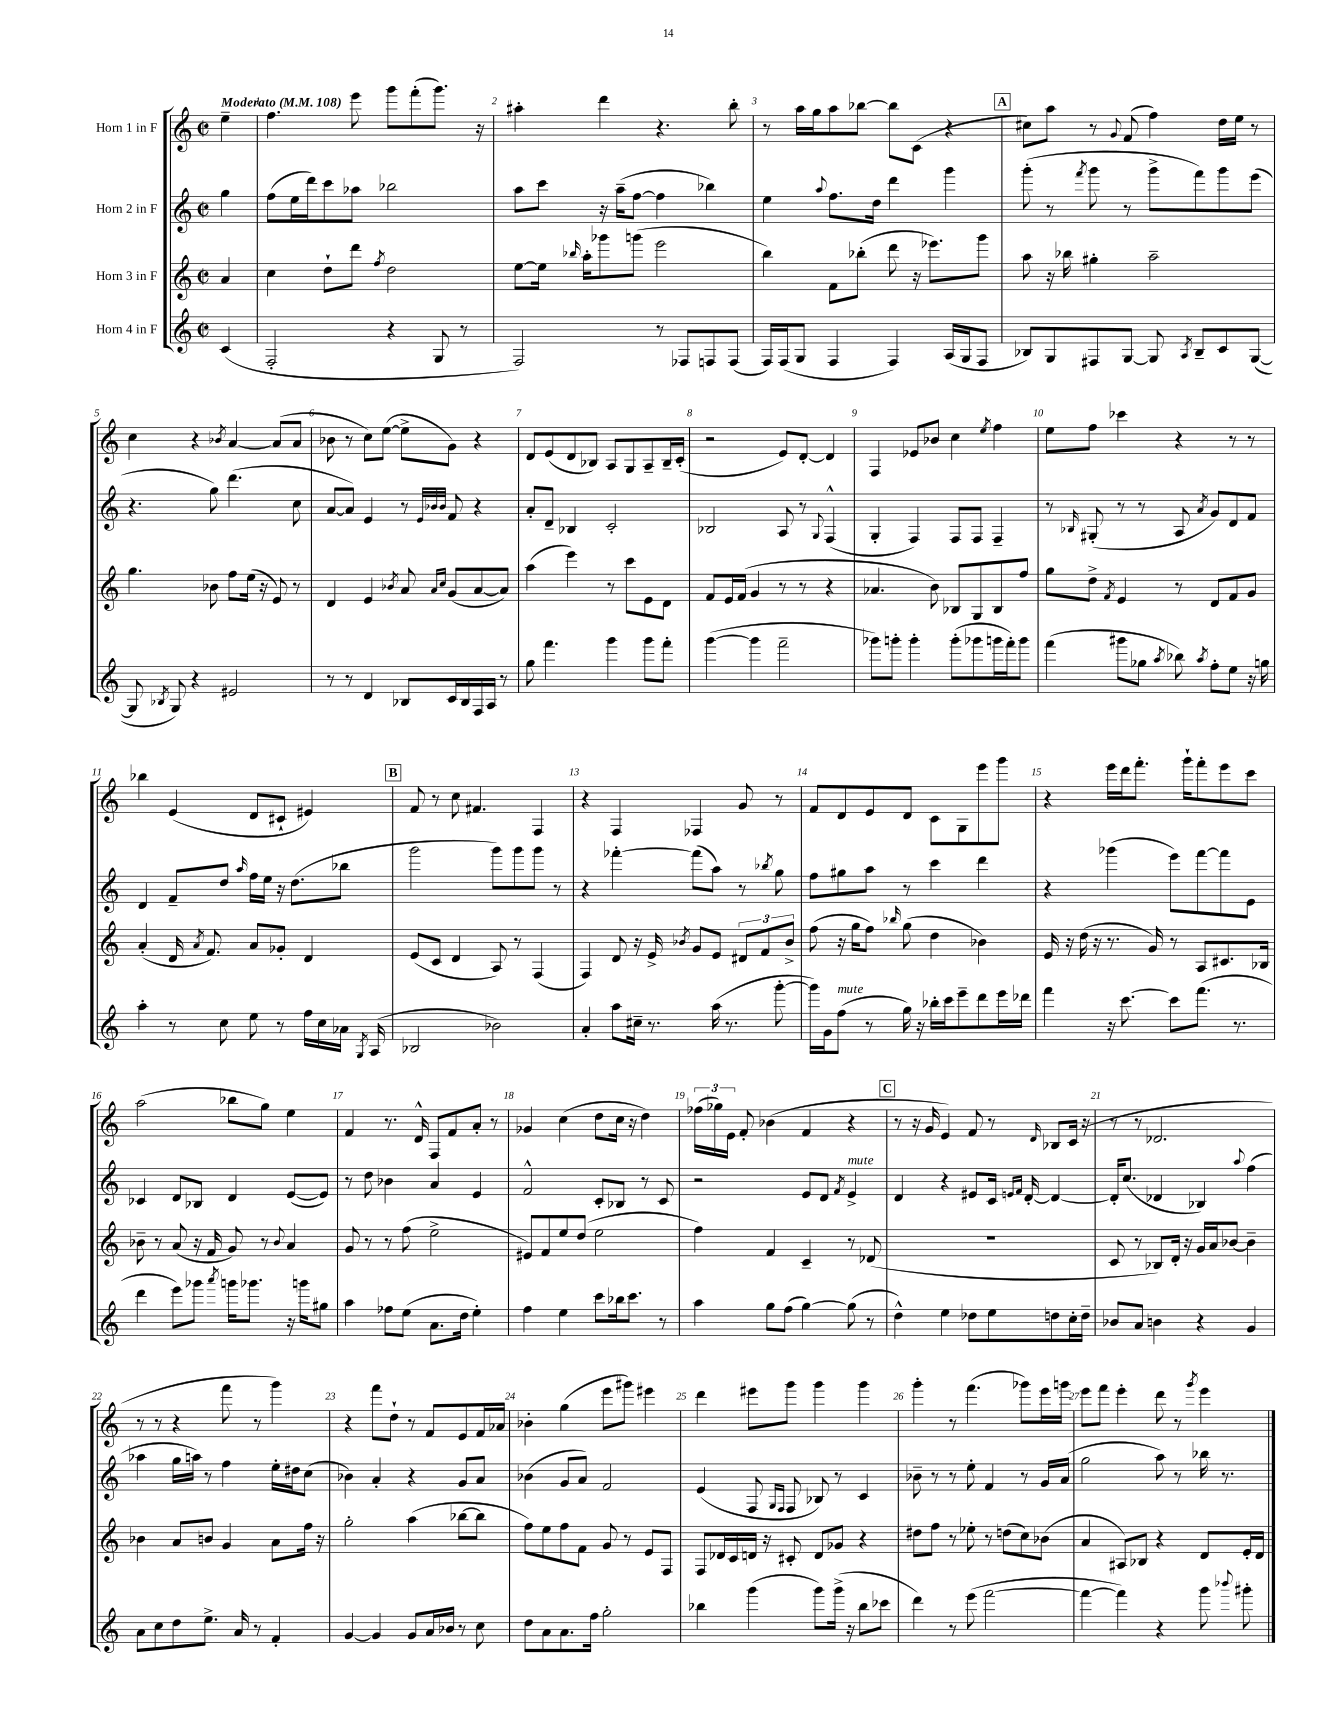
<<
\new StaffGroup <<
\new Staff = "s0" \with { instrumentName = "Horn 1 in F" } {
    \clef treble \key c \major \defaultTimeSignature \time 2/2 \partial 4 \tempo "Moderato" 4 = 108
    \autoBeamOff e''4-- |
    f''4. e'''8 g'''8[ f'''8-.( g'''8.]) r16 |
    ais''4-. d'''4 r4. b''8-. |
    r8 a''16[ g''16 a''8 bes''8]~ bes''8[ c'8]( r4 |
    \mark \markup { \box "A" } cis''8[) a''8] r8 \appoggiatura { g'8 } f'8( f''4) d''16[ e''16] r8 |
    c''4 r4 \acciaccatura { bes'8 } a'4~ a'8[( a'8] |
    bes'8 r8 c''8[) e''8]~( e''8[-> g'8]) r4 |
    d'8[ e'8( d'8 bes8]) a8[ g8 a8-- bes16-- c'16]-.( |
    r2 e'8[) d'8]~-. d'4 |
    f4 ees'8[ bes'8] c''4 \acciaccatura { e''8 } f''4 |
    e''8[ f''8] ces'''4 r4 r8 r8 |
    bes''4 e'4( d'8[ cis'8]-! eis'4) |
    \mark \markup { \box "B" } f'8 r8 c''8 fis'4. f4 |
    r4 f4 fes4 g'8 r8 |
    f'8[ d'8 e'8 d'8] c'8[ g8 e'''8 g'''8] |
    r4 e'''16[ d'''16 f'''8.]-. g'''16[-! f'''8-. e'''8 c'''8] |
    a''2( bes''8[ g''8]) e''4 |
    f'4 r8. d'16-^ f8[ f'8 a'8]-. r8 |
    ges'4 c''4( d''8[ c''16] r16 d''4) |
    \tuplet 3/2 { fes''16[( ges''16) e'16] } f'8-. bes'4( f'4 r4 |
    \mark \markup { \box "C" } r8 r16 g'16 e'4) f'8 r8 \grace { d'16 } bes8[ c'16]( r16 |
    r8 r8 des'2. |
    r8 r8 r4 f'''8 r8 g'''4) |
    r4 f'''8[ d''8]-! r8 f'8[ e'8 f'16 aes'16] |
    bes'4-. g''4( e'''8[ gis'''8]) eis'''4 |
    d'''4 eis'''8[ g'''8] g'''4 g'''4 |
    g'''4-. r8 f'''4.( ges'''8[) e'''16 g'''16] |
    e'''8[ f'''8] e'''4-. d'''8 r8 \acciaccatura { g'''8 } e'''4 \bar "|." |
}
\new Staff = "s1" \with { instrumentName = "Horn 2 in F" } {
    \clef treble \key c \major \defaultTimeSignature \time 2/2 \partial 4
    \autoBeamOff g''4 |
    f''8[( e''16 d'''16) c'''8 aes''8] bes''2 |
    a''8[ c'''8] r16 a''16[--( f''8]~ f''4 bes''4) |
    e''4 \appoggiatura { a''8 } f''8.[ d''16] d'''4 g'''4 |
    \mark \markup { \box "A" } g'''8-.( r8 \acciaccatura { f'''8 } g'''8 r8 g'''8[-> f'''8) g'''8 e'''8]( |
    r4. g''8) d'''4.( c''8 |
    a'8[~ a'8]) e'4 r8 \grace { e'32[ bes'32 bes'32] } f'8 r4 |
    a'8[-. d'8]-- bes4 c'2-. |
    bes2 a8 r8 \appoggiatura { g8 } f4-^( |
    g4-. f4) f8[ f8] f4-- |
    r8 \grace { bes16 } gis8-.( r8 r8 a8 \acciaccatura { a'8 } g'8[) d'8 f'8] |
    d'4 f'8[-- d''8] \grace { a''16 } f''16[ e''16] r16 d''8.[( bes''8] |
    \mark \markup { \box "B" } g'''2 g'''8[) g'''8 g'''8] r8 |
    r4 fes'''4~-. fes'''8[( a''8]) r8 \acciaccatura { bes''8 } g''8 |
    f''8[ gis''8 a''8] r8 c'''4 d'''4 |
    r4 ges'''4( e'''8[) f'''8~ f'''8 e'8] |
    ces'4 d'8[ bes8] d'4 e'8[~( e'8]) |
    r8 d''8 bes'4 a'4 e'4 |
    f'2-^ c'8[-. bes8] r8 c'8 |
    r2 e'8[ d'8] \acciaccatura { f'8 } e'4->^\markup { \italic "mute" } |
    \mark \markup { \box "C" } d'4 r4 eis'8[ c'16] \grace { e'16[ f'16] } d'16~-. d'4~ |
    d'16[-. c''8.]( des'4 bes4) \appoggiatura { a''8 } f''4( |
    aes''4 g''16[ a''16]) r8 f''4 e''16[-. dis''16 c''8]( |
    bes'4) a'4-. r4 g'8[ a'8] |
    bes'4( g'8[ a'8]) f'2 |
    e'4( f8 \grace { g16[ f16] } f8 bes8) r8 c'4 |
    bes'8-- r8 r8 e''8-. f'4 r8 g'16[ a'16]( |
    g''2 a''8) r8 bes''16 r8. \bar "|." |
}
\new Staff = "s2" \with { instrumentName = "Horn 3 in F" } {
    \clef treble \key c \major \defaultTimeSignature \time 2/2 \partial 4
    \autoBeamOff a'4 |
    c''4 d''8[-! d'''8] \acciaccatura { f''8 } d''2 |
    e''8[~ e''16] \grace { bes''16 } a''16[-. ges'''8 g'''8]( e'''2 |
    b''4) f'8[ bes''8]-.( d'''8 r16 ees'''8.[) g'''8] |
    \mark \markup { \box "A" } a''8 r16 bes''16 gis''4-. a''2-- |
    g''4. bes'8 f''8[ e''16]( r16 e'8) r8 |
    d'4 e'4 \acciaccatura { bes'8 } a'8 \grace { a'16[ c''16] } g'8[( a'8~ a'8]) |
    a''4( e'''4) r8 c'''8[ e'8 d'8] |
    f'8[ e'16 f'16]( g'4 r8 r8 r4 |
    aes'4. b'8) bes8[ g8 bes8 f''8] |
    g''8[ d''8]-> \acciaccatura { f'8 } e'4 r8 d'8[ f'8 g'8] |
    a'4-.( d'16 \acciaccatura { a'8 } f'8.) a'8[ ges'8]-. d'4 |
    \mark \markup { \box "B" } e'8[( c'8] d'4 a8) r8 f4( |
    f4) d'8 r16 e'16-> \acciaccatura { bes'8 } g'8[ e'8] \tuplet 3/2 { dis'8[ f'8 bes'8]-> } |
    f''8( r16 g''16[ f''8]) \grace { bes''16 } g''8( d''4 bes'4) |
    e'16 r16 d''16( r16 r8. g'16) r8 a8[ cis'8. bes16] |
    bes'8-- r8 a'8( r16 f'16 g'8) r8 \appoggiatura { bes'8 } a'4 |
    g'8 r8 r8 f''8( e''2-> |
    eis'8[) f'8 e''8 d''8]( e''2 |
    f''4) f'4 c'4-- r8 des'8( |
    \mark \markup { \box "C" } R1 |
    c'8 r8 bes8[) d'16]-. r16 g'16[ a'16 bes'8]~ bes'4-- |
    bes'4 a'8[ b'8] g'4 a'8[ f''16] r16 |
    g''2-. a''4( bes''8[~ bes''8] |
    f''8[) e''8 f''8 f'8] g'8 r8 e'8[ f8] |
    f8[ des'16 c'16 d'16] r16 cis'8-. d'8[ ges'8] r4 |
    dis''8[ f''8] r8 ees''8-. r8 d''8[( c''8) bes'8]( |
    a'4 ais8[) bes8] r4 d'8[ e'16-. d'16] \bar "|." |
}
\new Staff = "s3" \with { instrumentName = "Horn 4 in F" } {
    \clef treble \key c \major \defaultTimeSignature \time 2/2 \partial 4
    \autoBeamOff c'4( |
    f2-. r4 g8 r8 |
    f2) r8 fes8[ f8 f8]( |
    f16[) f16( g8] f4 f4) a16[( g16 f8] |
    \mark \markup { \box "A" } bes8[) g8 fis8 g8]~ g8 \acciaccatura { a8 } bes8[-- c'8 g8]~( |
    g8 \acciaccatura { bes8 } g8) r4 eis'2 |
    r8 r8 d'4 bes8[ c'16 bes16 f16 a16] r8 |
    g''8 f'''4. g'''4 g'''8[ f'''8]-. |
    g'''4~( g'''4 f'''2-- |
    ges'''8[) g'''8]-. g'''4-. g'''8[-.( ges'''8 g'''16 f'''16-.) g'''8] |
    f'''4( gis'''8[ ges''8] \acciaccatura { a''8 } bes''8) \acciaccatura { a''8 } f''8[-. e''8] r16 g''16 |
    a''4-. r8 c''8 e''8 r8 f''16[ c''16 aes'16] \acciaccatura { g8 } a16( |
    \mark \markup { \box "B" } bes2 bes'2) |
    a'4-. a''8[ cis''16]-- r8. a''16( r8. g'''8~-. |
    g'''16[) g'16 f''8]^\markup { \italic "mute" }( r8 g''16) r16 bes''16[-. c'''16 e'''8-- d'''8 e'''16 des'''16] |
    f'''4 r16 c'''8.~ c'''8[ f'''8.]( r8. |
    d'''4 e'''8[) ges'''8] \acciaccatura { a'''8 } g'''16[ ges'''8.] r16 g'''16[ gis''8] |
    a''4 fes''8[ e''8]( a'8.[ d''16] e''4-.) |
    f''4 e''4 c'''8[ bes''16 c'''8.] r8 |
    a''4 g''8[ f''8]( g''4~) g''8( r8 |
    \mark \markup { \box "C" } d''4-^) e''4 des''8[ e''8 d''8 c''16-. d''16]-- |
    bes'8[ a'8] b'4 r4 g'4 |
    a'8[ c''8 d''8 e''8.]-> a'16 r8 f'4-. |
    g'4~ g'4 g'8[ a'16 bes'16] r8 c''8 |
    d''8[ a'8 a'8. f''16] g''2-. |
    bes''4 g'''4( g'''8[) g'''16]->( r16 bes''8[ ces'''8] |
    d'''4) r8 e'''8( f'''2~ |
    f'''4~ f'''4) r4 g'''8 \appoggiatura { bes'''8 } gis'''8-. \bar "|." |
}
>>
>>
\layout { \context { \Score \override BarNumber.break-visibility = ##(#f #t #t) barNumberVisibility = #all-bar-numbers-visible } }
